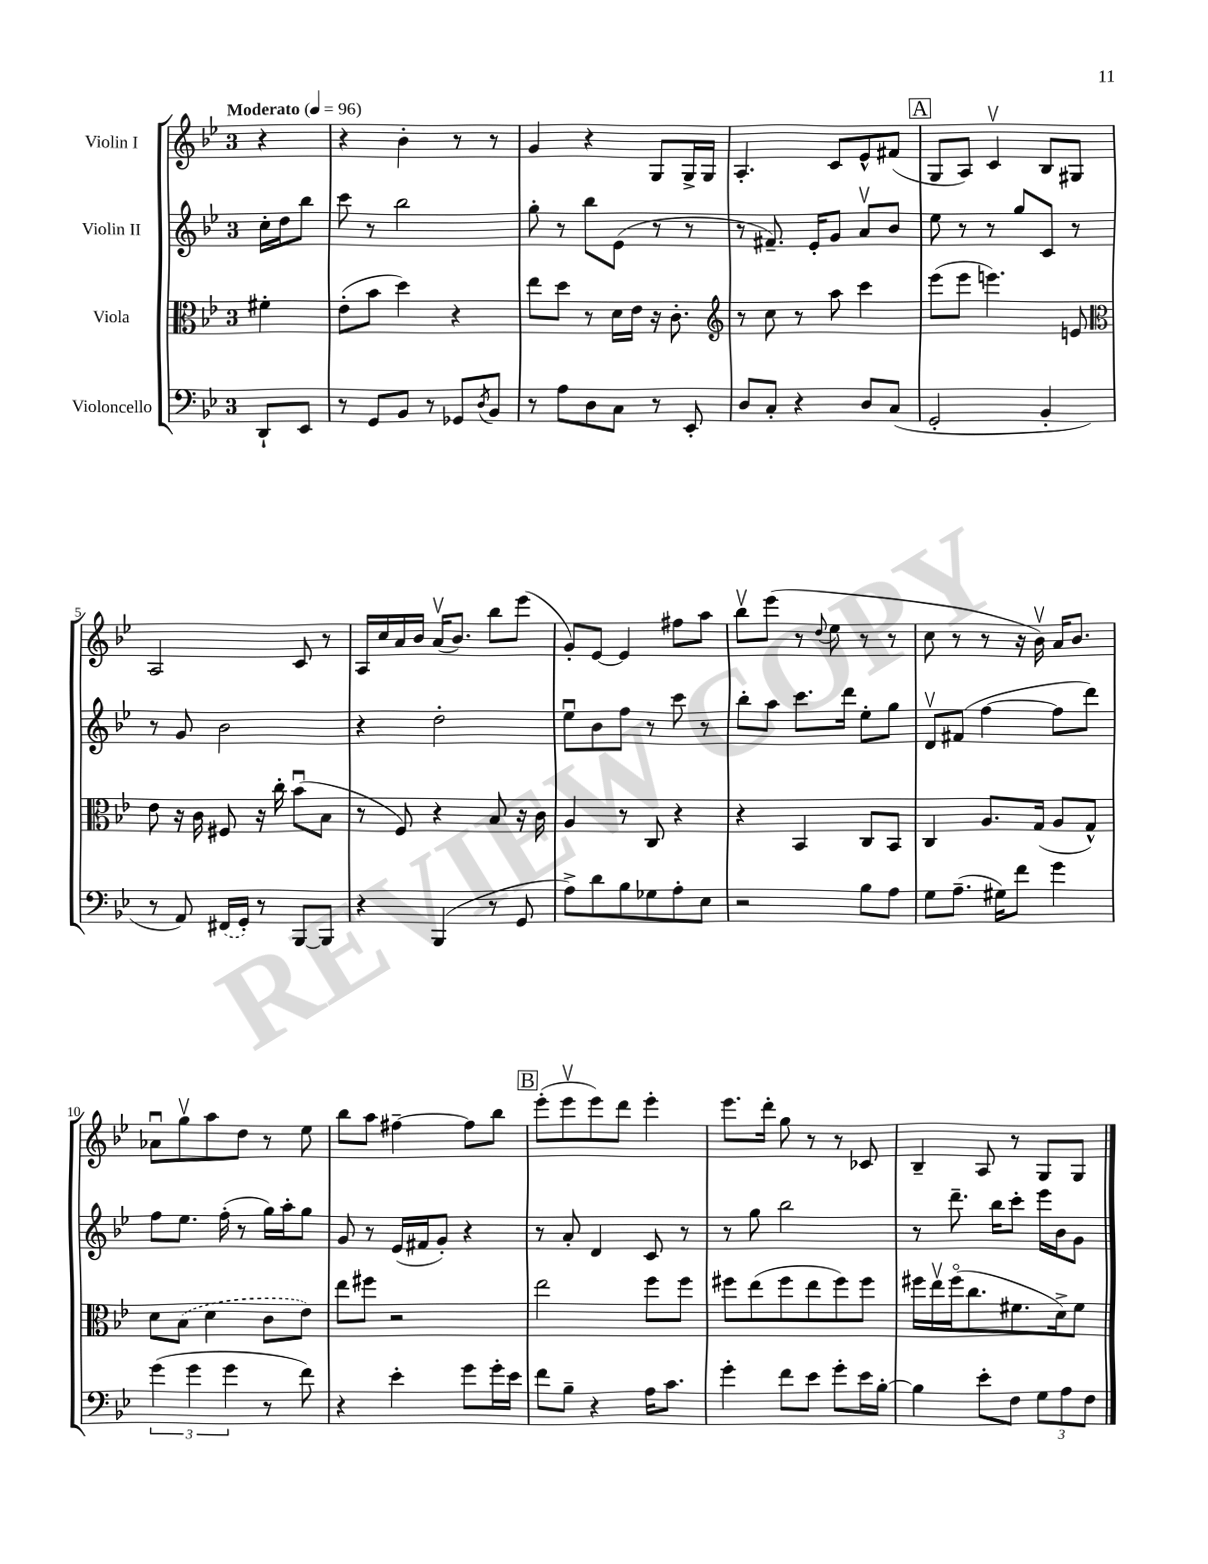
<<
\new StaffGroup <<
\new Staff = "s0" \with { instrumentName = "Violin I" } {
    \clef treble \key bes \major \once \override Staff.TimeSignature.style = #'single-digit \time 3/4 \partial 4 \tempo "Moderato" 4 = 96
    r4 |
    r4 bes'4-. r8 r8 |
    g'4 r4 g8 g16-> g16 |
    a4.-. c'8 ees'8-^ fis'8( |
    \mark \markup { \box "A" } g8 a8) c'4\upbow bes8 gis8 |
    a2 c'8 r8 |
    a16 c''16 a'16 bes'16 a'16\upbow( bes'8.) bes''8 ees'''8( |
    g'8-.) ees'8~ ees'4 fis''8 a''8 |
    bes''8\upbow ees'''8( r8 \appoggiatura { d''8 } ees''8 r8 r8 |
    c''8 r8 r8 r16 bes'16\upbow) a'16 bes'8. |
    aes'8\downbow g''8\upbow a''8 d''8 r8 ees''8 |
    bes''8 a''8 fis''4~-- fis''8 bes''8 |
    \mark \markup { \box "B" } ees'''8-.( ees'''8\upbow ees'''8) d'''8 ees'''4-. |
    ees'''8. d'''16-. g''8 r8 r8 ces'8 |
    bes4-- a8 r8 g8 g8 \bar "|." |
}
\new Staff = "s1" \with { instrumentName = "Violin II" } {
    \clef treble \key bes \major \once \override Staff.TimeSignature.style = #'single-digit \time 3/4 \partial 4
    c''16-. d''16 bes''8 |
    c'''8 r8 bes''2 |
    g''8-. r8 bes''8 ees'8( r8 r8 |
    r8 fis'8.--) ees'16-. g'8 a'8\upbow bes'8 |
    \mark \markup { \box "A" } ees''8 r8 r8 g''8 c'8 r8 |
    r8 g'8 bes'2 |
    r4 d''2-. |
    ees''8\downbow bes'8 f''8 r8 c'''8 r8 |
    bes''8-. a''8 c'''8. d'''16 ees''8-. g''8 |
    d'8\upbow fis'8( f''4~ f''8 d'''8) |
    f''8 ees''8. f''16-.( r8 g''16) a''16-. g''8 |
    g'8 r8 ees'16( fis'16 g'8-.) r4 |
    \mark \markup { \box "B" } r8 a'8-. d'4 c'8 r8 |
    r8 g''8 bes''2 |
    r8 d'''8.-- bes''16 c'''8-. ees'''16 bes'16 g'8 \bar "|." |
}
\new Staff = "s2" \with { instrumentName = "Viola" } {
    \clef alto \key bes \major \once \override Staff.TimeSignature.style = #'single-digit \time 3/4 \partial 4
    fis'4-. |
    ees'8-.( bes'8 d''4) r4 |
    ees''8 d''8 r8 d'16 ees'16 r16 c'8.-. |
    \clef treble r8 c''8 r8 a''8 c'''4 |
    \mark \markup { \box "A" } ees'''8( ees'''8 e'''4.) e'8 |
    \clef alto ees'8 r16 c'16 fis8 r16 c''16-. bes'8\downbow( bes8 |
    r8 f8) r4 bes8 r16 c'16 |
    a4 r8 c8 r4 |
    r4 bes,4 c8 bes,8 |
    c4 a8. g16( a8 g8-^) |
    d'8 \once \slurDashed bes8( d'4 c'8 ees'8) |
    ees''8 fis''8 r2 |
    \mark \markup { \box "B" } ees''2 f''8 f''8 |
    fis''8 ees''8( fis''8 ees''8 fis''8) fis''8 |
    fis''16 ees''16\upbow fis''16\flageolet( c''8. fis'8. d'16->) fis'8 \bar "|." |
}
\new Staff = "s3" \with { instrumentName = "Violoncello" } {
    \clef bass \key bes \major \once \override Staff.TimeSignature.style = #'single-digit \time 3/4 \partial 4
    d,8-! ees,8 |
    r8 g,8 bes,8 r8 ges,8 \acciaccatura { d8 } bes,8 |
    r8 a8 d8 c8 r8 ees,8-. |
    d8 c8-. r4 d8 c8( |
    \mark \markup { \box "A" } g,2-. bes,4-. |
    r8 a,8) \once \slurDashed fis,16( g,16-.) r8 bes,,8~ bes,,8 |
    r4 bes,,4( r8 g,8 |
    a8->) d'8 bes8 ges8 a8-. ees8 |
    r2 bes8 a8 |
    g8 a8.--( gis16) f'8 g'4 |
    \tuplet 3/2 { g'4( g'4 g'4 } r8 f'8) |
    r4 ees'4-. g'8 g'16-. ees'16 |
    \mark \markup { \box "B" } f'8 bes8-- r4 a16 c'8. |
    g'4-. f'8 ees'8 g'8-. ees'16 bes16~-. |
    bes4 ees'8-. f8 \tuplet 3/2 { g8 a8 f8 } \bar "|." |
}
>>
>>
